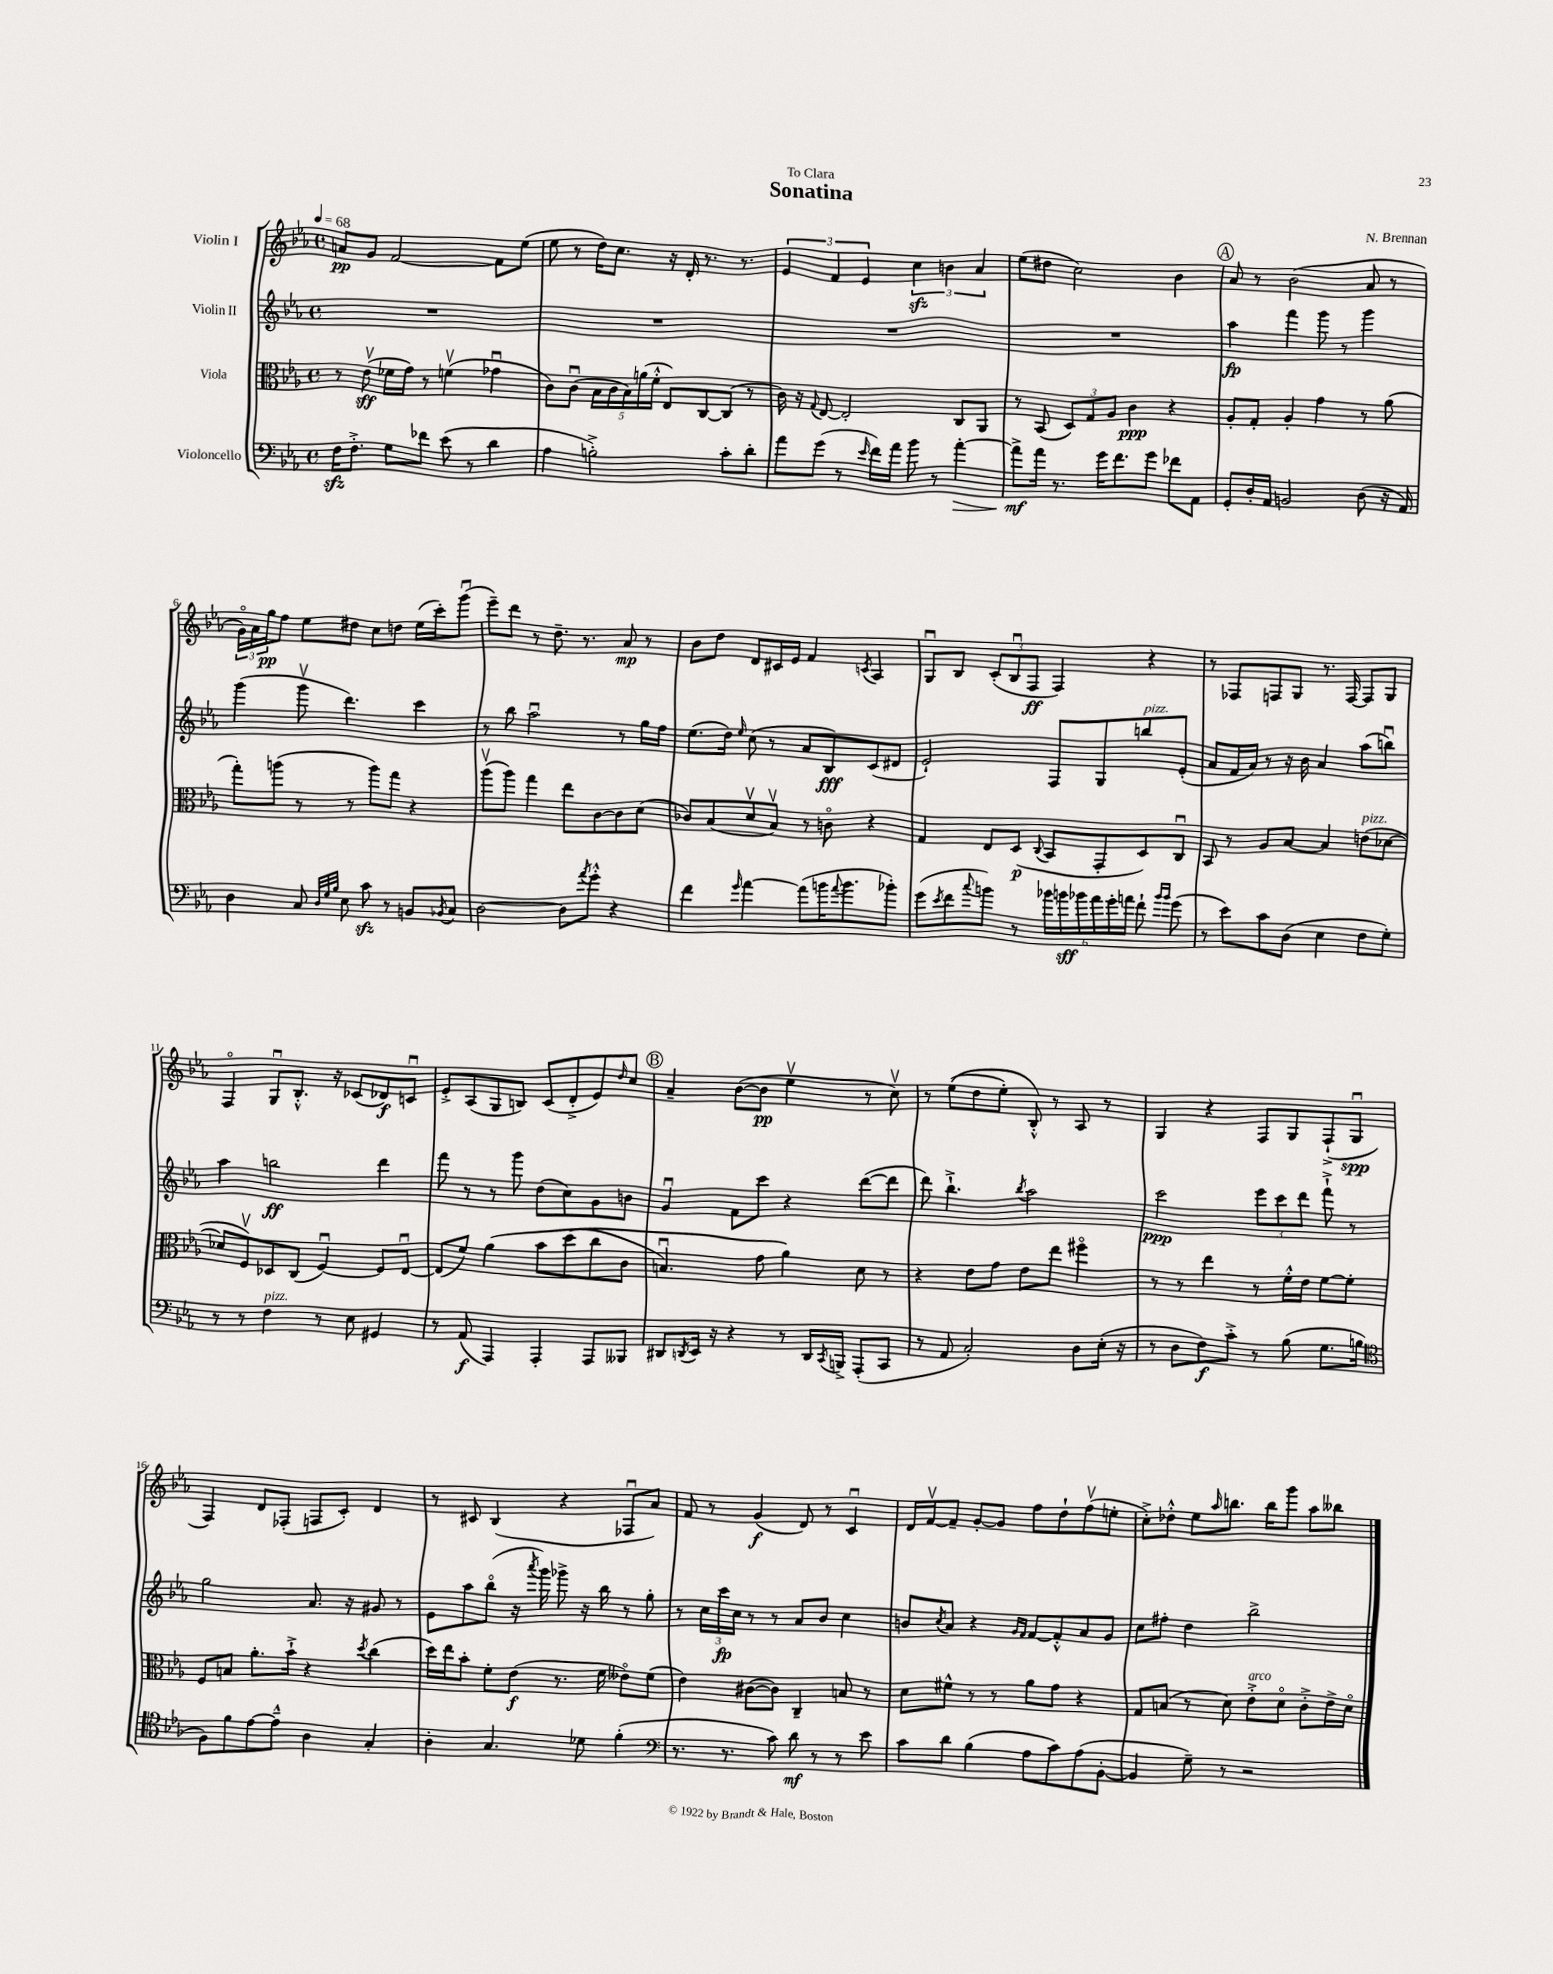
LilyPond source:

\header { title = "Sonatina" composer = "N. Brennan" dedication = "To Clara" }
<<
\new StaffGroup <<
\new Staff = "s0" \with { instrumentName = "Violin I" } {
    \clef treble \key ees \major \defaultTimeSignature \time 4/4 \tempo 4 = 68
    a'8\pp g'8 f'2~ f'8 ees''8( |
    ees''8 r8 d''16) c''8. r16 d'16-. r8. r8. |
    \tuplet 3/2 { ees'4 f'4 ees'4 } \tuplet 3/2 { c''4\sfz b'4 aes'4 } |
    ees''8( dis''8 c''2) bes'4 |
    \mark \markup { \circle "A" } aes'8 r8 bes'2( aes'8 r8 |
    \tuplet 3/2 { g'16\flageolet) aes'16 g''16\pp } f''8 ees''8 dis''8 c''8 d''8 ees''16( c'''16-.) g'''8\downbow( |
    ees'''8--) d'''8 r8 d''8.-- r8. aes'8\mp r8 |
    bes'8 d''8 d'8 cis'16 ees'16 f'4 \acciaccatura { c'8 } aes4 |
    g8\downbow bes8 \tuplet 3/2 { c'8-.( bes8\downbow f8\ff } f4) r4 |
    r8 fes8 f8 g8 r8. f16~ f8 g8 |
    f4\flageolet g8\downbow bes8.-.-^ r16 ces'8( des'8\f) c'8\downbow |
    ees'8-.-> aes8( g8 b8) c'8( d'8-.-> ees'8) \grace { d''16 } c''8 |
    \mark \markup { \circle "B" } aes'4-- bes'8~( bes'8\pp ees''4\upbow r8 c''8\upbow) |
    r8 ees''8(\( d''8 ees''8-.) bes8-.-^\) r8 aes8 r8 |
    g4 r4 f8 g8 f8-!->( g8\downbow\spp |
    f4) d'8 fes8-.( f8 c'8-.) d'4 |
    r8 cis'8 bes4( r4 fes8\downbow aes'8) |
    f'8 r8 g'4\f( d'8) r8 c'4\downbow |
    d'16 f'16~\upbow f'8-- g'8~-. g'8 f''8 d''8-! f''8\upbow( e''8-. |
    c''8-.->) des''8-.-^ ees''8 \grace { aes''16 } b''8. b''16 g'''8 aes''8 beses''8 \bar "|." |
}
\new Staff = "s1" \with { instrumentName = "Violin II" } {
    \clef treble \key ees \major \defaultTimeSignature \time 4/4
    R1 |
    R1 |
    R1 |
    R1 |
    \mark \markup { \circle "A" } aes''4\fp f'''4 g'''8 r8 g'''4 |
    g'''4( g'''8\upbow d'''4.) c'''4 |
    r8 bes''8 aes''2\downbow r8 g''16 f''16 |
    ees''8.( d''16) \grace { ees''16 } c''8( r8 aes'8 bes8\fff) c'8( dis'8 |
    ees'2-!) f8 g8 b''8^\markup { \italic "pizz." } ees'8-.( |
    aes'8 f'16 aes'16) r8 r16 bes'16 aes'4 aes''8( b''8\downbow) |
    aes''4 b''2\ff d'''4 |
    f'''8 r8 r8 g'''8 d''8( c''8) g'8 b'8 |
    \mark \markup { \circle "B" } g'4\downbow f'8 c'''8 r4 d'''8~( d'''8 |
    d'''8) bes''4.-!-> \acciaccatura { bes''8 } aes''2 |
    c'''2\ppp \tuplet 3/2 { ees'''8 c'''8 d'''8 } f'''8-!-> r8 |
    g''2 aes'8. r16 gis'8 r8 |
    ees'8 aes''8 bes''8\flageolet( r16 \acciaccatura { aes'''8 } g'''16) ges'''8-> r16 bes''16 r8 g''8-. |
    r8 \tuplet 3/2 { c''16 c'''16\fp c''16 } r8 r8 aes'8 bes'8 c''4 |
    b'8 \acciaccatura { c''8 } aes'8 r4 \grace { g'16 f'16 } f'8~ f'8-.-^ aes'8 g'8 |
    c''8 fis''8-. d''4 bes''2-> \bar "|." |
}
\new Staff = "s2" \with { instrumentName = "Viola" } {
    \clef alto \key ees \major \defaultTimeSignature \time 4/4
    r8 ees'8\upbow\sff( fes'16 g'16) r8 f'4\upbow( ges'4\downbow |
    c'8) c'8\downbow( \tuplet 5/4 { bes16 c'16 bes16) a'16( f'16-.-^ } ees8) c8~ c8( r8 |
    c'16) r16 \appoggiatura { g8 } ees8~ ees2-. c8 aes,8 |
    r8 bes,8( \tuplet 3/2 { d8) g8 aes8 } c'4\ppp r4 |
    \mark \markup { \circle "A" } aes8-. g8-. aes4-. g'4 r8 aes'8( |
    g''8-.) a''8( r8 r8 a''8) g''8 r4 |
    aes''8\upbow( aes''8) g''4 ees''8 c'8~ c'8 d'8( |
    ces'8) bes8( d'8\upbow bes8\upbow) r8 c'8\flageolet r4 |
    g4 ees8 d8\p( \appoggiatura { c8 } bes,8 g,8-. d8) c8\downbow |
    bes,8 r8 aes8 bes8~ bes4 e'8^\markup { \italic "pizz." }( des'8~ |
    des'8 f8\upbow) des8 c8( f4~\downbow) f8 ees8~\downbow |
    ees8( f'8) aes'4\( bes'8 d''8( c''8 c'8 |
    \mark \markup { \circle "B" } b4.\downbow) g'8 aes'4\) d'8 r8 |
    r4 ees'8 g'8 ees'8 ees''8 fis''4\flageolet |
    r8 r8 ees''4 r8 f'16-.-^ ees'16 f'8~ f'8-. |
    f8 b8 aes'8.-. bes'16-!-> r4 \acciaccatura { d''8 } c''4( |
    d''16) ees''16 bes'8-. f'8-. ees'8\f( r8. f'16 eeses'8\flageolet) f'8( |
    ees'4) cis'8~( cis'8) c4-- b8 r8 |
    d'8 fis'8-^ r8 r8 aes'8 g'8 r4 |
    g8 b8( r8 d'8) ees'8-.->^\markup { \italic "arco" } d'8\flageolet c'8-.-> ees'16-> d'16\flageolet \bar "|." |
}
\new Staff = "s3" \with { instrumentName = "Violoncello" } {
    \clef bass \key ees \major \defaultTimeSignature \time 4/4
    f16\sfz f8.-.-> g8 fes'8 ees'8( r8 d'4 |
    aes4 b2-.->) c'8-. d'8-. |
    aes'8 g'8( r8 \grace { ees'16 } f'16) aes'16 bes'8 r8 aes'4~-.\> |
    aes'8->\mf\! aes'16 r8. g'16 f'8. g'8 fes'8 aes,8 |
    \mark \markup { \circle "A" } g,8-. d16-. aes,16 b,2 d8( r16 aes,16) |
    d4 c8 \grace { d32 g32 bes32 } ees8 c'8\sfz r8 b,8 \acciaccatura { bes,8 } c8 |
    d2~ d8 \acciaccatura { aes'8 } g'8-.-^ r4 |
    f'4 \grace { g'16 } aes'4~ aes'8( b'16 \appoggiatura { aes'8 } b'8. bes'8-.) |
    g'8( \acciaccatura { ees'8 } f'8 \appoggiatura { c''8 } b'8) r8 \tuplet 6/4 { bes'16 b'16\sff bes'16 aes'16 g'16-. a'16 } f'8-! \grace { bes'16 bes'16 } g'8( |
    r8 ees'8) c'8 d8( ees4 f8 g8-.) |
    r8 r8 f4^\markup { \italic "pizz." } r8 ees8 gis,4 |
    r8 aes,8\f( aes,,4) aes,,4-. aes,,8 beses,,8 |
    \mark \markup { \circle "B" } dis,8 \acciaccatura { d,8 } ees,16 r16 r4 r8 d,16 \acciaccatura { c,8 } b,,16-> aes,,8-.( c,8 |
    r8 aes,8 c2-.) d8 ees16-.( r16 |
    r8 d8 f8\f) c'8-.-> r8 bes8( g8. b16 |
    \clef tenor f8) f'8 ees'8~ ees'8---^ aes4 g4-. |
    aes4-. g4. des'8 f'4-.( |
    \clef bass r8. r8. c'8) d'8\mf r8 r8 ees'8 |
    c'8 d'8 bes4( aes8 c'8) aes8( bes,8~-. |
    bes,4 g8--) r8 r2 \bar "|." |
}
>>
>>
